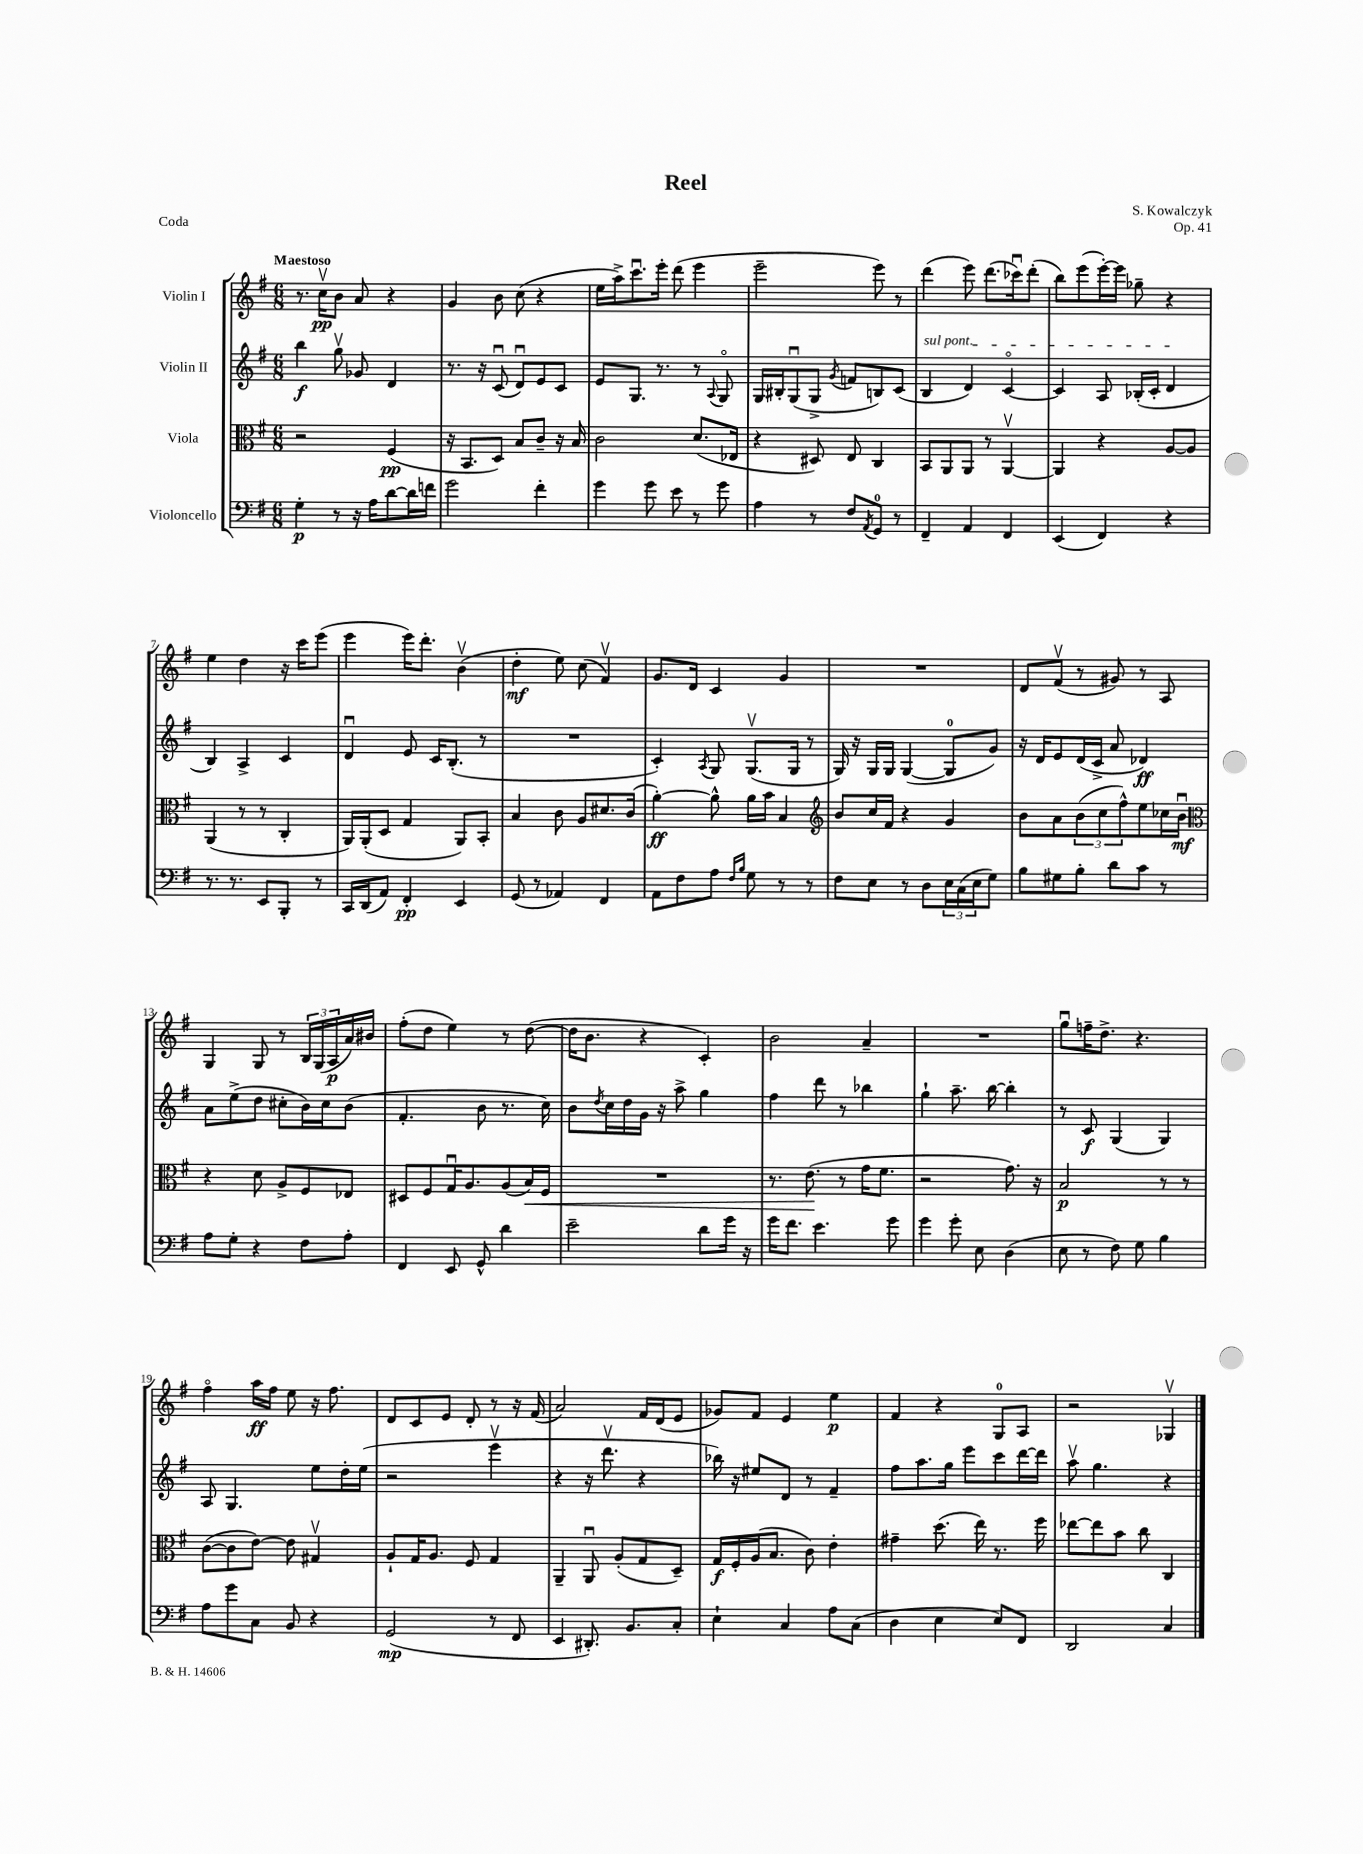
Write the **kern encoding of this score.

**kern	**dynam	**kern	**dynam	**kern	**dynam	**kern	**dynam
*part4	*part4	*part3	*part3	*part2	*part2	*part1	*part1
*staff4	*staff4	*staff3	*staff3	*staff2	*staff2	*staff1	*staff1
*I"Violoncello	*	*I"Viola	*	*I"Violin II	*	*I"Violin I	*
*clefF4	*	*clefC3	*	*clefG2	*	*clefG2	*
*k[f#]	*	*k[f#]	*	*k[f#]	*	*k[f#]	*
*M6/8	*	*M6/8	*	*M6/8	*	*M6/8	*
=1	=1	=1	=1	=1	=1	=1	=1
!	!	!	!	!	!	!LO:TX:a:B:t=Maestoso	!
4G'\	p	2r	.	4bb\	f	8.r	.
.	.	.	.	.	.	16ccv\KL	pp
8r	.	.	.	8ggv\	.	8b\J	.
16r	.	.	.	8g-X/	.	8a/	.
16A\KL	.	.	.	.	.	.	.
[8d\	.	(4F#/	pp	4d/	.	4r	.
16d\L]	.	.	.	.	.	.	.
16fn\JJ	.	.	.	.	.	.	.
=2	=2	=2	=2	=2	=2	=2	=2
2g\	.	16r	.	8.r	.	4g/	.
.	.	8.BB/L	.	.	.	.	.
.	.	.	.	16r	.	.	.
.	.	8D/J)	.	(8cu/	.	8b\	.
.	.	8B/L	.	8du/L)	.	(8cc\	.
4f#'\	.	8c~/J	.	8e/	.	4r	.
.	.	16r	.	8c/J	.	.	.
.	.	16B/	.	.	.	.	.
=3	=3	=3	=3	=3	=3	=3	=3
4g\	.	2c\	.	8e/L	.	16ee\LL	.
.	.	.	.	.	.	16aa^\J)	.
.	.	.	.	8.G/J	.	8.cccu\	.
8g\	.	.	.	.	.	.	.
.	.	.	.	8.r	.	16eee'\Jk	.
8e\	.	.	.	.	.	(8ddd\	.
8r	.	(8.d/L	.	8r	.	4eee\	.
.	.	.	.	8qqA/	.	.	.
8g\	.	.	.	8G/	.	.	.
.	.	16E-X/Jk	.	.	.	.	.
=4	=4	=4	=4	=4	=4	=4	=4
4A\	.	4r	.	16G/LL	.	2eee~\	.
.	.	.	.	16B#X'/J	.	.	.
.	.	.	.	(8Gu/	.	.	.
8r	.	8D#X/)	.	8G^/J	.	.	.
.	.	.	.	8qg/	.	.	.
8F#/L	.	8E/	.	8fn/L	.	.	.
8qAA/	.	.	.	.	.	.	.
8GG/J	.	4C/	.	8Bn/)	.	8eee\)	.
8r	.	.	.	(8c/J	.	8r	.
=5	=5	=5	=5	=5	=5	=5	=5
!	!	!	!	!LO:TX:a:i:t=sul pont.	!	!	!
4FF#~/	.	8BB/L	.	4B/	.	(4ddd\	.
.	.	8AA/	.	.	.	.	.
4AA/	.	8AA/J	.	4d/)	.	8eee\)	.
.	.	8r	.	.	.	(8.ddd\L	.
4FF#/	.	[4AAv/	.	[4c/	.	.	.
.	.	.	.	.	.	16ccc-Xu\k)	.
.	.	.	.	.	.	(8ddd'\J	.
=6	=6	=6	=6	=6	=6	=6	=6
(4EE/	.	4AA/]	.	4c/]	.	8bb\L)	.
.	.	.	.	.	.	(8eee\	.
4FF#/)	.	4r	.	8A/	.	[16eee'\L)	.
.	.	.	.	.	.	16eee\JJ]	.
.	.	.	.	(16B-X'/LL	.	8gg-X~\	.
.	.	.	.	16c'/JJ	.	.	.
4r	.	[8A/L	.	4d/	.	4r	.
.	.	8A/J]	.	.	.	.	.
!!LO:LB:g=z
=7	=7	=7	=7	=7	=7	=7	=7
8.r	.	(4AA/	.	4B/)	.	4ee\	.
8.r	.	.	.	.	.	.	.
.	.	8r	.	4A^/	.	4dd\	.
8EE/L	.	8r	.	.	.	.	.
8BBB'/J	.	4C'/	.	4c/	.	16r	.
.	.	.	.	.	.	16ccc\KL	.
8r	.	.	.	.	.	(8eee\J	.
=8	=8	=8	=8	=8	=8	=8	=8
16CC/LL	.	16AA/LL)	.	4du/	.	4eee\	.
(16DD/J	.	(16AA'/J	.	.	.	.	.
8AA/J)	.	8D/J	.	.	.	.	.
4FF#'/	pp	4G/	.	8e/	.	16eee\KL)	.
.	.	.	.	.	.	8.ddd'\J	.
.	.	.	.	16c/KL	.	.	.
.	.	.	.	(8.B'/J	.	.	.
4EE/	.	8AA/L)	.	.	.	(4bv\	.
.	.	8BB'/J	.	8r	.	.	.
=9	=9	=9	=9	=9	=9	=9	=9
(8GG/	.	4B/	.	2.r	.	4dd'\	mf
8r	.	.	.	.	.	.	.
4AA-X/)	.	8c\	.	.	.	8ee\)	.
.	.	8A/L	.	.	.	(8cc\	.
4FF#/	.	8.d#X/	.	.	.	4f#v/)	.
.	.	(16c/Jk	.	.	.	.	.
=10	=10	=10	=10	=10	=10	=10	=10
8AA\L	.	[4a'\)	ff	4c'/)	.	8.g/L	.
8F#\	.	.	.	.	.	.	.
.	.	.	.	.	.	16d/Jk	.
.	.	.	.	8qA/	.	.	.
8A\J	.	8a^^\]	.	8G/	.	4c/	.
16qqF#/LL	.	.	.	.	.	.	.
16qqB/JJ	.	.	.	.	.	.	.
8G\	.	16a\LL	.	(8.Gv/L	.	.	.
.	.	16b\JJ	.	.	.	.	.
8r	.	4B/	.	.	.	4g/	.
.	.	.	.	16G/Jk	.	.	.
8r	.	.	.	8r	.	.	.
=11	=11	=11	=11	=11	=11	=11	=11
*	*	*clefG2	*	*	*	*	*
8F#\L	.	8b/L	.	16G/)	.	2.r	.
.	.	.	.	16r	.	.	.
8E\J	.	16cc/L	.	16G/LL	.	.	.
.	.	16f#/JJ	.	16G/JJ	.	.	.
8r	.	4r	.	([4G/	.	.	.
8D\L	.	.	.	.	.	.	.
24E\L	.	4g/	.	8G/L]	.	.	.
(24C\	.	.	.	.	.	.	.
24E\J	.	.	.	.	.	.	.
8G\J)	.	.	.	8g/J)	.	.	.
=12	=12	=12	=12	=12	=12	=12	=12
8B\L	.	8b\L	.	16r	.	8d/L	.
.	.	.	.	16d/KL	.	.	.
8G#X\	.	8a\	.	8e/	.	(8f#v/J	.
8B'\J	.	(12b\	.	(16d/L	.	8r	.
.	.	.	.	16c^/JJ	.	.	.
.	.	12cc\	.	.	.	.	.
8d\L	.	.	.	8a/	.	8g#X/)	.
.	.	12ff#^^\)	.	.	.	.	.
8c\J	.	8ee\	.	4d-X/)	ff	8r	.
8r	.	16cc-X\L	.	.	.	8A/	.
.	.	16bu\JJ	mf	.	.	.	.
!!LO:LB:g=z
=13	=13	=13	=13	=13	=13	=13	=13
*	*	*clefC3	*	*	*	*	*
8A\L	.	4r	.	8a\L	.	4G/	.
8G'\J	.	.	.	(8ee^\	.	.	.
4r	.	8d\	.	8dd\J	.	8G/	.
.	.	8A^/L	.	8cc#X'\L	.	8r	.
8F#\L	.	8F#/	.	16b\L)	.	24B/LL	.
.	.	.	.	.	.	(24G/	.
.	.	.	.	16cc#\J	.	.	.
.	.	.	.	.	.	24A/	p
8A'\J	.	8E-X/J	.	(8b\J	.	16a/)	.
.	.	.	.	.	.	16b#X/JJ	.
=14	=14	=14	=14	=14	=14	=14	=14
4FF#/	.	8D#X/L	.	4.f#'/	.	(8ff#'\L	.
.	.	8F#/	.	.	.	8dd\J	.
8EE/	.	16Gu/K	.	.	.	4ee\)	.
.	.	8.A/	.	.	.	.	.
8GG^^/	.	.	.	8b\	.	.	.
4d\	.	(8A/	.	8.r	.	8r	.
!	!	!	!LO:HP:b	!	!	!	!
.	.	16B/L)	<	.	.	([8dd\	.
.	.	16F#/JJ	.	16cc\)	.	.	.
=15	=15	=15	=15	=15	=15	=15	=15
2e~\	.	2.r	.	8b\L	.	16dd\KL]	.
.	.	.	.	.	.	8.b\J	.
.	.	.	.	8qdd/	.	.	.
.	.	.	.	16cc\L	.	.	.
.	.	.	.	16dd\	.	.	.
.	.	.	.	16g\JJ	.	4r	.
.	.	.	.	16r	.	.	.
.	.	.	.	8aa^\	.	.	.
8d\L	.	.	.	4gg\	.	4c'/)	.
16g\Jk	.	.	.	.	.	.	.
16r	.	.	.	.	.	.	.
=16	=16	=16	=16	=16	=16	=16	=16
16g\KL	.	8.r	.	4ff#\	.	2b\	.
8.f#\J	.	.	.	.	.	.	.
.	.	(8.e\	.	.	.	.	.
4.e\	.	.	.	8ddd\	.	.	.
.	.	8r	[	8r	.	.	.
.	.	16g\KL	.	4bb-X\	.	4a~/	.
.	.	8.f#\J	.	.	.	.	.
8g\	.	.	.	.	.	.	.
=17	=17	=17	=17	=17	=17	=17	=17
4g\	.	2r	.	4gg`\	.	2.r	.
8g'\	.	.	.	8.aa~\	.	.	.
8E\	.	.	.	.	.	.	.
.	.	.	.	[16bb\	.	.	.
(4D\	.	8.g\)	.	4bb'\]	.	.	.
.	.	16r	.	.	.	.	.
=18	=18	=18	=18	=18	=18	=18	=18
8E\	.	2B/	p	8r	.	8ggu\L	.
8r	.	.	.	8c/	f	16ffn~\K	.
.	.	.	.	.	.	8.dd^\J	.
8F#\)	.	.	.	(4G/	.	.	.
8G\	.	.	.	.	.	4.r	.
4B\	.	8r	.	4G/)	.	.	.
.	.	8r	.	.	.	.	.
!!LO:LB:g=z
=19	=19	=19	=19	=19	=19	=19	=19
8A\L	.	([8c\L	.	8A/	.	4ff#\	.
8g\	.	8c\]	.	4.G/	.	.	.
8C\J	.	[8e\J)	.	.	.	16aa\LL	ff
.	.	.	.	.	.	16ff#\JJ	.
8BB/	.	8e\]	.	.	.	8ee\	.
4r	.	4G#Xv/	.	8ee\L	.	16r	.
.	.	.	.	.	.	8.ff#\	.
.	.	.	.	16dd'\L	.	.	.
.	.	.	.	(16ee\JJ	.	.	.
=20	=20	=20	=20	=20	=20	=20	=20
(2GG/	mp	8A`/L	.	2r	.	8d/L	.
.	.	16G/K	.	.	.	8c/	.
.	.	8.A/J	.	.	.	.	.
.	.	.	.	.	.	8e/J	.
.	.	8F#/	.	.	.	8d'/	.
8r	.	4G/	.	4eeev\	.	8r	.
8FF#/	.	.	.	.	.	16r	.
.	.	.	.	.	.	(16f#/	.
=21	=21	=21	=21	=21	=21	=21	=21
4EE/	.	4AA~/	.	4r	.	2a/)	.
8.DD#X'/)	.	8AAu/	.	16r	.	.	.
.	.	.	.	8.dddv\	.	.	.
.	.	(8A'/L	.	.	.	.	.
8.BB/L	.	.	.	.	.	.	.
.	.	8G/	.	4r	.	16f#/LL	.
.	.	.	.	.	.	(16d/J	.
8C'/J	.	8D~/J)	.	.	.	8e/J	.
=22	=22	=22	=22	=22	=22	=22	=22
4E`\	.	16G/LL	f	16bb-X\)	.	8g-X/L)	.
.	.	16F#'/	.	16r	.	.	.
.	.	(16A/J	.	8ee#X/L	.	8f#/J	.
.	.	8.B/J	.	.	.	.	.
4C/	.	.	.	8d/J	.	4e/	.
.	.	8c\)	.	8r	.	.	.
8A\L	.	4e'\	.	4f#~/	.	4ee\	p
(8C\J	.	.	.	.	.	.	.
=23	=23	=23	=23	=23	=23	=23	=23
4D\	.	4g#X~\	.	8ff#\L	.	4f#/	.
.	.	.	.	8.aa\	.	.	.
4E\	.	(8.dd\	.	.	.	4r	.
.	.	.	.	16gg\Jk	.	.	.
.	.	.	.	8eee\L	.	.	.
.	.	16ee\)	.	.	.	.	.
8E/L)	.	8.r	.	8ccc\	.	8G/L	.
8FF#/J	.	.	.	[16ddd\L	.	8A/J	.
.	.	16ff#\	.	16ddd\JJ]	.	.	.
=24	=24	=24	=24	=24	=24	=24	=24
2DD/	.	[8ee-X\L	.	8aav\	.	2r	.
.	.	8ee-\]	.	4.gg\	.	.	.
.	.	8b\J	.	.	.	.	.
.	.	8cc\	.	.	.	.	.
4C/	.	4C/	.	4r	.	4G-Xv/	.
==	==	==	==	==	==	==	==
*-	*-	*-	*-	*-	*-	*-	*-
